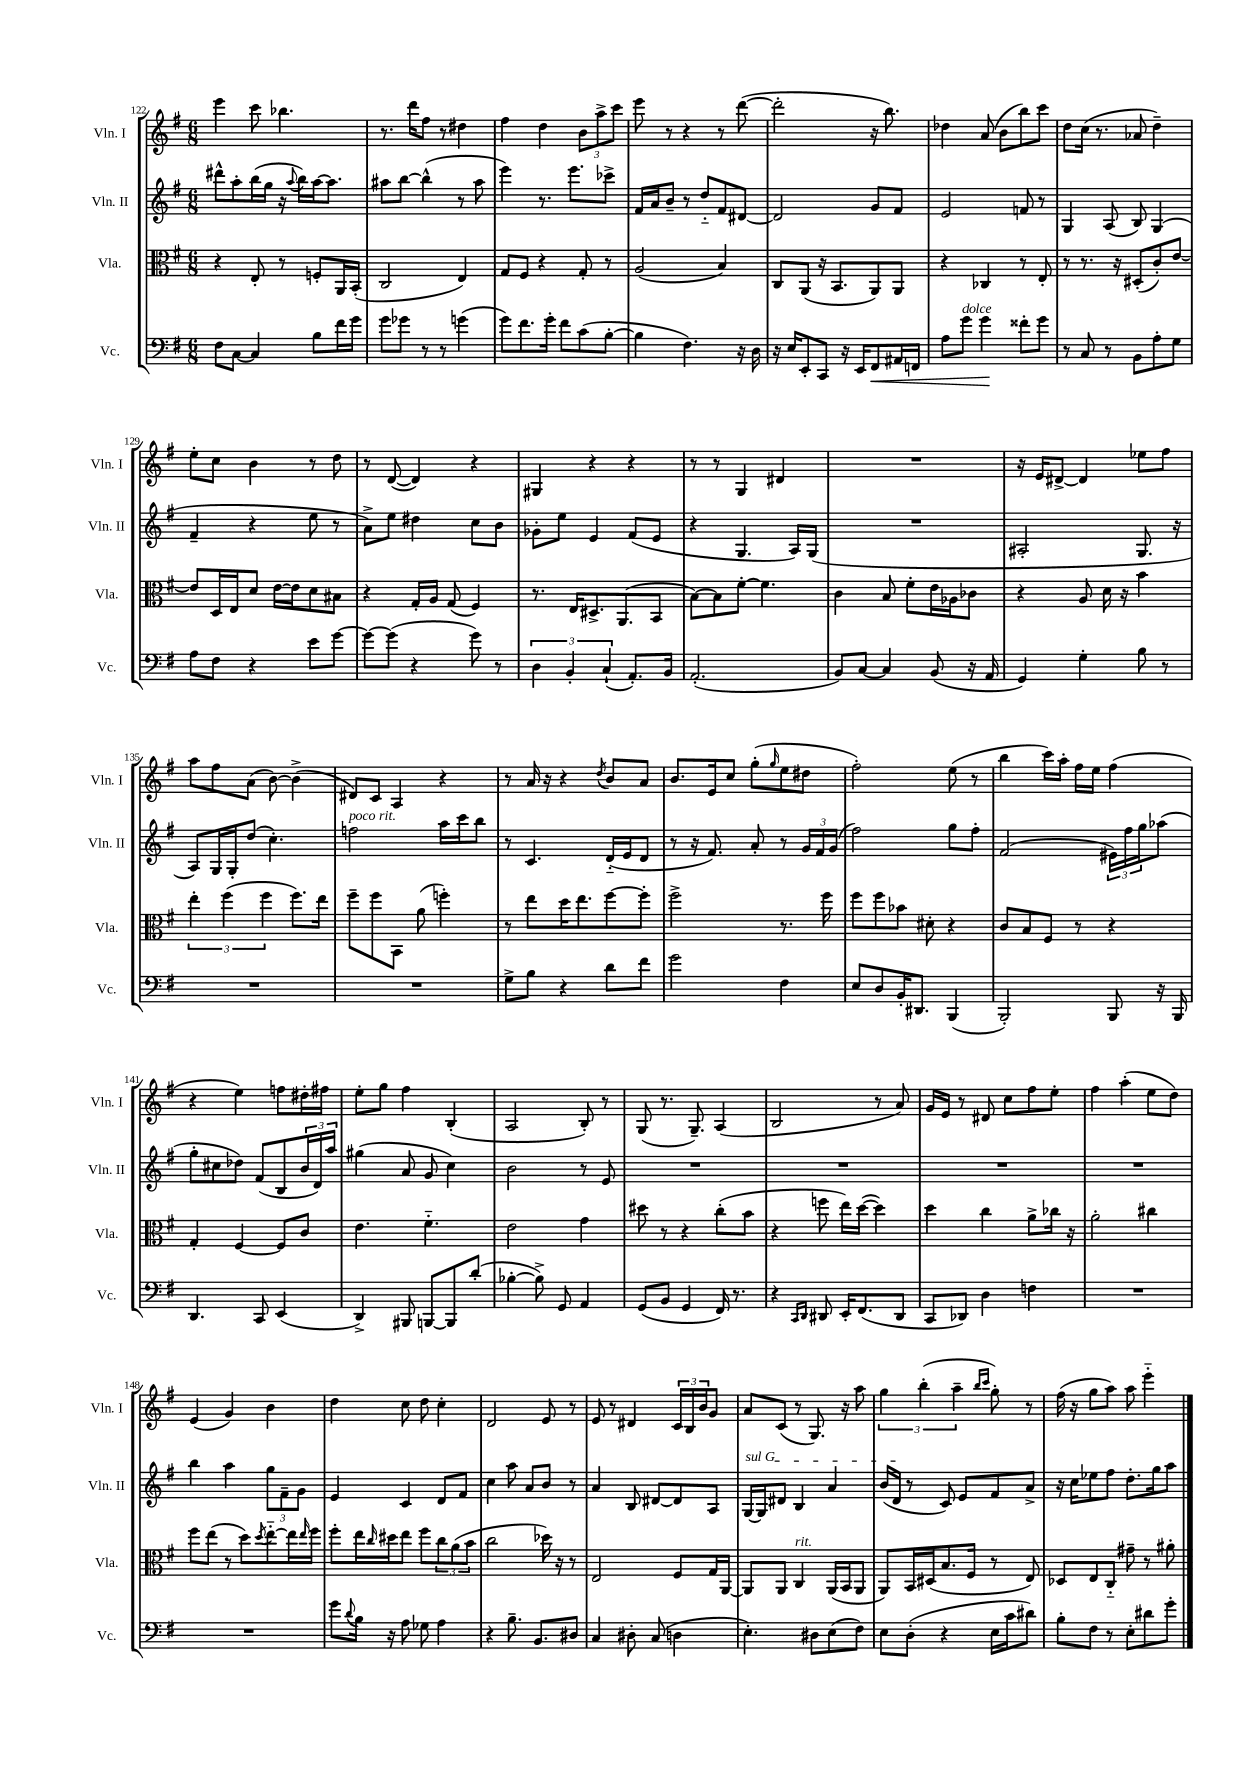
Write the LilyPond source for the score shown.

<<
\new StaffGroup <<
\new Staff = "s0" \with { instrumentName = "Vln. I" shortInstrumentName = "Vln. I" } {
    \clef treble \key g \major \numericTimeSignature \time 6/8
    e'''4 c'''8 bes''4. |
    r8. d'''16 fis''8 r8 dis''4 |
    fis''4 d''4 \tuplet 3/2 { b'8 a''8-> c'''8 } |
    e'''8 r8 r4 r8 d'''8~( |
    d'''2-. r16 b''8.) |
    des''4 a'8( b'8 b''8) c'''8 |
    d''8 c''16( r8. aes'8 d''4--) |
    e''8-. c''8 b'4 r8 d''8 |
    r8 d'8~( d'4) r4 |
    gis4 r4 r4 |
    r8 r8 g4 dis'4 |
    R2. |
    r16 e'16 dis'8~-> dis'4 ees''8 fis''8 |
    a''8 fis''8 a'8( b'8~) b'4->( |
    dis'8) c'8 a4 r4 |
    r8 a'16 r16 r4 \acciaccatura { d''8 } b'8 a'8 |
    b'8. e'16 c''8 g''8-.( \grace { g''16 } e''8 dis''8 |
    fis''2-.) e''8( r8 |
    b''4 c'''16) a''16-. fis''16 e''16 fis''4( |
    r4 e''4) f''8 dis''16-. fis''16 |
    e''8-. g''8 fis''4 b4-.( |
    a2 b8-.) r8 |
    g8( r8. g8.--) a4( |
    b2 r8 a'8) |
    g'16 e'16 r8 dis'8 c''8 fis''8 e''8-. |
    fis''4 a''4-.( e''8 d''8) |
    e'4( g'4) b'4 |
    d''4 c''8 d''8 c''4-. |
    d'2 e'8 r8 |
    e'8 r8 dis'4 \tuplet 3/2 { c'16 b16 b'16 } g'8 |
    a'8 c'8( r8 g8.) r16 a''8 |
    \tuplet 3/2 { g''4 b''4-.( a''4-- } \grace { b''16 c'''16 } g''8-.) r8 |
    fis''16( r16 g''8 a''8) a''8 e'''4-_ \bar "|." |
}
\new Staff = "s1" \with { instrumentName = "Vln. II" shortInstrumentName = "Vln. II" } {
    \clef treble \key g \major \numericTimeSignature \time 6/8
    dis'''8-^ a''8-. b''16( g''16 r16 \appoggiatura { a''8 } b''16) a''16~ a''8. |
    ais''8 b''8~ b''4-^( r8 ais''8 |
    e'''4) r8. e'''8. ces'''8-> |
    fis'16 a'16 b'8-- r8 d''8-_ fis'8 dis'8~ |
    dis'2 g'8 fis'8 |
    e'2 f'8 r8 |
    g4 a8( b8) g4( |
    fis'4-- r4 e''8 r8 |
    a'8->) e''8 dis''4 c''8 b'8 |
    ges'8-. e''8 e'4 fis'8( e'8 |
    r4 g4. a16) g16( |
    R2. |
    ais2-. g8. r16 |
    a8) g16 g16-. d''8( c''4.-.) |
    f''2^\markup { \italic "poco rit." } a''16 c'''16 b''8 |
    r8 c'4. d'16-_( e'16 d'8 |
    r8 r16 fis'8.) a'8-. r8 \tuplet 3/2 { g'16 fis'16 g'16( } |
    fis''2) g''8 fis''8-. |
    fis'2( \tuplet 3/2 { eis'16) fis''16 g''16 } aes''8( |
    g''8-. cis''8 des''8) fis'8( b8 \tuplet 3/2 { b'16 d'16) a''16 } |
    gis''4( a'8 g'8 c''4) |
    b'2 r8 e'8 |
    R2. |
    R2. |
    R2. |
    R2. |
    b''4 a''4 \tuplet 3/2 { g''8 fis'8-- g'8 } |
    e'4 c'4 d'8 fis'8 |
    c''4 a''8 a'8 b'8 r8 |
    a'4 b8 dis'8~ dis'8 a8 |
    \once \override TextSpanner.bound-details.left.text = \markup { \italic "sul G" } g16~\startTextSpan g16 dis'8 b4 a'4 |
    b'16( d'16\stopTextSpan r8 c'8) e'8 fis'8 a'8-> |
    r16 c''16 ees''8 fis''8 d''8.-. g''16 a''8 \bar "|." |
}
\new Staff = "s2" \with { instrumentName = "Vla." shortInstrumentName = "Vla." } {
    \clef alto \key g \major \numericTimeSignature \time 6/8
    r4 e8-. r8 f8-. a,16 b,16-.( |
    c2 e4) |
    g8 fis8 r4 g8-. r8 |
    a2( b4) |
    c8 a,8( r16 b,8. a,8) a,8 |
    r4 ces4 r8 e8-. |
    r8 r8. r16 dis8-.( c'8-.) e'8~ |
    e'8 d16 e16 d'8 e'16~ e'16 d'8 bis8 |
    r4 g16-. a16 g8( fis4) |
    r8. e16 dis8.-> a,8.( b,8 |
    b8~) b8 fis'8~-. fis'4. |
    c'4 b8 fis'8-. e'16 aes16 ces'8 |
    r4 a8 d'16 r16 b'4 |
    \tuplet 3/2 { e''4-. fis''4( fis''4 } fis''8.) e''16 |
    fis''8-- fis''8 b,8 a'8( f''4-.) |
    r8 e''8 d''16 e''8. fis''8~ fis''8-. |
    fis''2-> r8. fis''16 |
    fis''8 fis''8 bes'8 dis'8-. r4 |
    c'8 b8 fis8 r8 r4 |
    g4-. fis4~ fis8 c'8 |
    e'4. fis'4.-_ |
    e'2 g'4 |
    dis''8 r8 r4 c''8-.( b'8 |
    r4 f''8 e''16) d''16~( d''4) |
    d''4 c''4 a'8-> ces''16 r16 |
    a'2-. cis''4 |
    fis''8 e''8( r8 d''8) \acciaccatura { d''8 } e''8~-_ e''16 \grace { e''16 } fis''16 |
    fis''8-. e''16 \grace { c''16 } dis''16 e''8 fis''8 \tuplet 3/2 { c''8 a'8( b'8 } |
    c''2 des''16) r16 r8 |
    e2 fis8 g16 a,16~ |
    a,8 a,8 c4^\markup { \italic "rit." } a,16( b,16 a,8 |
    a,8) b,16 dis16( b8. fis16 r8 e8) |
    des8 e8 c8-_ gis'8-- r8 ais'8-. \bar "|." |
}
\new Staff = "s3" \with { instrumentName = "Vc." shortInstrumentName = "Vc." } {
    \clef bass \key g \major \numericTimeSignature \time 6/8
    fis8 c8~ c4 b8 fis'16 g'16 |
    g'8 ges'8 r8 r8 g'4( |
    g'8) fis'8. g'16-. fis'8 c'8( b8~-. |
    b4 fis4.) r16 d16 |
    r16 e16 e,8-. c,8 r16 e,16 fis,8\< ais,16 f,16 |
    a8 g'8^\markup { \italic "dolce" } g'4\! fisis'8-. g'8 |
    r8 c8 r8 b,8 a8-. g8 |
    a8 fis8 r4 e'8 g'8~ |
    g'8~ g'8( r4 g'8) r8 |
    \tuplet 3/2 { d4 b,4-. c4-!( } a,8.-.) b,16 |
    a,2.-.( |
    b,8) c8~ c4 b,8( r16 a,16 |
    g,4) g4-. b8 r8 |
    R2. |
    R2. |
    g8-> b8 r4 d'8 fis'8 |
    g'2 fis4 |
    e8 d8 b,16-. dis,8. b,,4( |
    b,,2-.) b,,8 r16 b,,16 |
    d,4. c,8 e,4( |
    d,4->) bis,,8 b,,8~ b,,8 d'8-.( |
    bes4~-. bes8->) g,8 a,4 |
    g,8( b,8 g,4 fis,16) r8. |
    r4 \grace { c,16 d,16 } dis,8 e,16-. fis,8.( dis,8 |
    c,8 des,8) d4 f4 |
    R2. |
    R2. |
    g'8 \appoggiatura { d'8 } b16 r16 a8 ges8 a4 |
    r4 b8.-- b,8. dis8 |
    c4 dis8-. c8( d4 |
    e4.-.) dis8 e8( fis8) |
    e8 d8-.( r4 e16 c'16 dis'8) |
    b8-. fis8 r8 e8-. dis'8 g'8-. \bar "|." |
}
>>
>>
\layout { \context { \Score currentBarNumber = #122 } }
